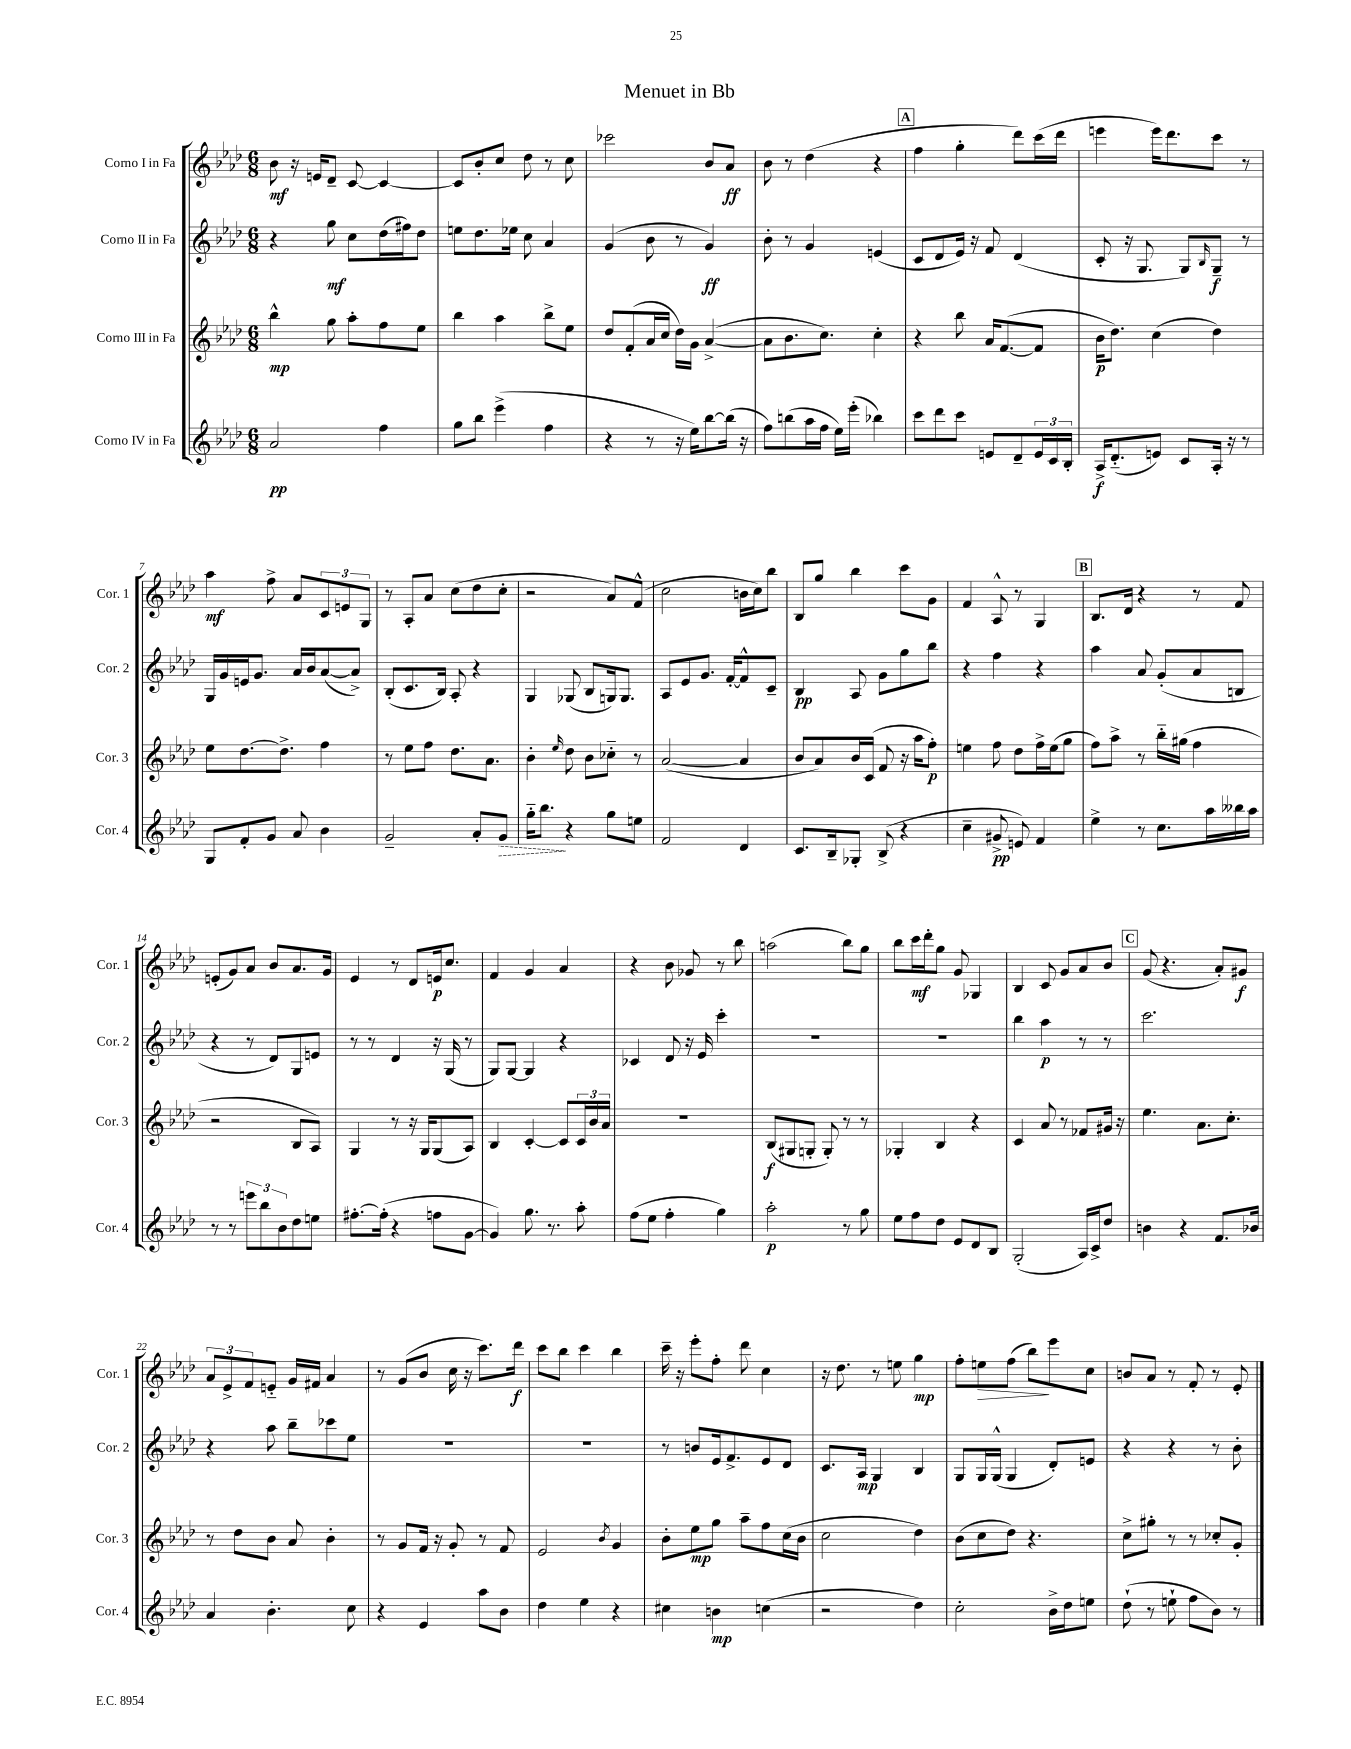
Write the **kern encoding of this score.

**kern	**dynam	**kern	**dynam	**kern	**dynam	**kern	**dynam
*part4	*part4	*part3	*part3	*part2	*part2	*part1	*part1
*staff4	*staff4	*staff3	*staff3	*staff2	*staff2	*staff1	*staff1
*I"Corno IV in Fa	*	*I"Corno III in Fa	*	*I"Corno II in Fa	*	*I"Corno I in Fa	*
*I'Cor. 4	*	*I'Cor. 3	*	*I'Cor. 2	*	*I'Cor. 1	*
*clefG2	*	*clefG2	*	*clefG2	*	*clefG2	*
*k[b-e-a-d-]	*	*k[b-e-a-d-]	*	*k[b-e-a-d-]	*	*k[b-e-a-d-]	*
*M6/8	*	*M6/8	*	*M6/8	*	*M6/8	*
=1	=1	=1	=1	=1	=1	=1	=1
2a-/	pp	4bb-^^\	mp	4r	.	8b-\	mf
.	.	.	.	.	.	16r	.
.	.	.	.	.	.	16en/KL	.
.	.	8gg\	.	8gg\	mf	8d-~/J	.
.	.	8aa-'\L	.	8cc\L	.	[8c/	.
4ff\	.	8ff\	.	(16dd-\L	.	4c/_	.
.	.	.	.	16ff#X\J)	.	.	.
.	.	8ee-\J	.	8dd-\J	.	.	.
=2	=2	=2	=2	=2	=2	=2	=2
8gg\L	.	4bb-\	.	8een\L	.	8c/L]	.
8bb-\J	.	.	.	8.dd-\	.	8b-'/	.
(4eee-^\	.	4aa-\	.	.	.	8cc/J	.
.	.	.	.	16ee-X\Jk	.	.	.
.	.	.	.	8cc\	.	8dd-\	.
4ff\	.	8bb-^\L	.	4a-/	.	8r	.
.	.	8ee-\J	.	.	.	8cc\	.
=3	=3	=3	=3	=3	=3	=3	=3
4r	.	8dd-/L	.	(4g/	.	2ccc-X\	.
.	.	(8f'/	.	.	.	.	.
8r	.	16a-/L	.	8b-\	.	.	.
.	.	16cc/JJ	.	.	.	.	.
16r	.	16dd-\LL)	.	8r	.	.	.
16ee-\KL)	.	16g\JJ	.	.	.	.	.
[8bb-\	.	([4a-^/	.	4g/)	ff	8b-/L	.
(16bb-\Jk]	.	.	.	.	.	8a-/J	ff
16r	.	.	.	.	.	.	.
=4	=4	=4	=4	=4	=4	=4	=4
8ff\L)	.	8a-\L]	.	8b-'\	.	8b-\	.
(8bbn\	.	8.b-\	.	8r	.	8r	.
16aa-\L	.	.	.	4g/	.	(4dd-\	.
16ff\JJ	.	8.cc\J)	.	.	.	.	.
16ee-\LL)	.	.	.	.	.	.	.
(16eee-'\JJ	.	.	.	.	.	.	.
4bb-X\)	.	4cc'\	.	(4en/	.	4r	.
!!LO:REH:place=s1:t=A
=5	=5	=5	=5	=5	=5	=5	=5
8ccc\L	.	4r	.	8c/L	.	4ff\	.
8ddd-\	.	.	.	8d-/	.	.	.
8ccc\J	.	8bb-\	.	16e-/Jk)	.	4gg'\	.
.	.	.	.	16r	.	.	.
8en/L	.	16a-/KL	.	8f/	.	.	.
.	.	([8.f/	.	.	.	.	.
8d-~/	.	.	.	(4d-/	.	8ddd-\L)	.
24e/L	.	8f/J]	.	.	.	(16ccc\L	.
24c/	.	.	.	.	.	.	.
.	.	.	.	.	.	16ddd-\JJ	.
24B-'/JJ	.	.	.	.	.	.	.
=6	=6	=6	=6	=6	=6	=6	=6
16A-^/KL	f	16b-\KL	p	8c'/	.	4eeen\	.
(8.d-/	.	8.dd-\J)	.	.	.	.	.
.	.	.	.	16r	.	.	.
.	.	.	.	8.G/	.	.	.
8en/J)	.	(4cc\	.	.	.	16eee\KL)	.
.	.	.	.	.	.	8.ddd-\	.
8c/L	.	.	.	8G/L)	.	.	.
.	.	.	.	16qqB-/	.	.	.
16A-'/Jk	.	4dd-\)	.	8G~/J	f	8ccc\J	.
16r	.	.	.	.	.	.	.
8r	.	.	.	8r	.	8r	.
!!LO:LB:g=z
=7	=7	=7	=7	=7	=7	=7	=7
8G/L	.	8ee-\L	.	16G/LL	.	4aa-\	mf
.	.	.	.	16g/	.	.	.
8f'/	.	[8.dd-\	.	16en/J	.	.	.
.	.	.	.	8.g/J	.	.	.
8g/J	.	.	.	.	.	8ff^\	.
.	.	8.dd-^\J]	.	.	.	.	.
8a-/	.	.	.	16a-/LL	.	8a-/L	.
.	.	.	.	16b-/J	.	.	.
4b-\	.	4ff\	.	([8a-/	.	12c/	.
.	.	.	.	.	.	12en/	.
.	.	.	.	8a-^/J])	.	.	.
.	.	.	.	.	.	12G/J	.
=8	=8	=8	=8	=8	=8	=8	=8
2g~/	.	8r	.	(8B-'/L	.	8r	.
.	.	8ee-\L	.	8.c/	.	8A-'/L	.
.	.	8ff\J	.	.	.	8a-/J	.
.	.	.	.	16B-/Jk)	.	.	.
.	.	8.dd-\L	.	8A-'/	.	(8cc\L	.
8a-'/L	.	.	.	4r	.	8dd-\	.
.	.	8.a-\J	.	.	.	.	.
!	!LO:HP:b	!	!	!	!	!	!
8g/J	>	.	.	.	.	8cc'\J	.
=9	=9	=9	=9	=9	=9	=9	=9
16gg\KL	.	4b-'\	.	4G/	.	2r	.
8.bb-\J	.	.	.	.	.	.	.
.	.	16qqee-/	.	.	.	.	.
4r	]	8dd-\	.	(8G-X/	.	.	.
.	.	8b-\L	.	8B-/L	.	.	.
8gg\L	.	8cc-X\J	.	16Gn/k)	.	8a-/L)	.
.	.	.	.	8.G/J	.	.	.
8een\J	.	8r	.	.	.	(8f^^/J	.
=10	=10	=10	=10	=10	=10	=10	=10
2f/	.	([2a-/	.	8A-/L	.	2cc\	.
.	.	.	.	8e-/	.	.	.
.	.	.	.	8.g/J	.	.	.
.	.	.	.	[16f'/KL	.	.	.
4d-/	.	4a-/]	.	8f^^/]	.	16bn\LL	.
.	.	.	.	.	.	16cc\J)	.
.	.	.	.	8c~/J	.	8bb-\J	.
=11	=11	=11	=11	=11	=11	=11	=11
8.c/L	.	8b-/L	.	4B-/	pp	8B-/L	.
.	.	8a-/)	.	.	.	8gg/J	.
16B-~/k	.	.	.	.	.	.	.
8G-X'/J	.	16b-/L	.	8A-/	.	4bb-\	.
.	.	(16c/JJ	.	.	.	.	.
(8B-^/	.	8f/	.	8g\L	.	.	.
4r	.	16r	.	8gg\	.	8ccc\L	.
.	.	16aa-\KL	.	.	.	.	.
.	.	8ff'\J)	p	8bb-\J	.	8g\J	.
=12	=12	=12	=12	=12	=12	=12	=12
4cc~\	.	4een\	.	4r	.	4f/	.
8g#X^/	pp	8ff\	.	4ff\	.	8A-^^/	.
8en/)	.	8dd-\L	.	.	.	8r	.
4f/	.	16ff^\L	.	4r	.	4G/	.
.	.	(16ee\J	.	.	.	.	.
.	.	8gg\J	.	.	.	.	.
!!LO:REH:place=s1:t=B
=13	=13	=13	=13	=13	=13	=13	=13
4ee-^\	.	8ff\L)	.	4aa-\	.	8.B-/L	.
.	.	8aa-^\J	.	.	.	.	.
.	.	.	.	.	.	16d-/Jk	.
8r	.	8r	.	8a-/	.	4r	.
8.cc\L	.	16bb-\LL	.	(8g'/L	.	.	.
.	.	(16gg#X\JJ	.	.	.	.	.
.	.	4ff\	.	8a-/	.	8r	.
16aa-\L	.	.	.	.	.	.	.
16bb--X\	.	.	.	8Bn/J	.	8f/	.
16aa-\JJ	.	.	.	.	.	.	.
!!LO:LB:g=z
=14	=14	=14	=14	=14	=14	=14	=14
8r	.	2r	.	4r	.	(8en'/L	.
8r	.	.	.	.	.	8g/)	.
12eeen\L	.	.	.	8r	.	8a-/J	.
12bb-\	.	.	.	.	.	.	.
.	.	.	.	8d-/L)	.	8b-/L	.
12b-\	.	.	.	.	.	.	.
8dd-\	.	8B-/L	.	8G/	.	8.a-/	.
8een\J	.	8A-/J)	.	8en/J	.	.	.
.	.	.	.	.	.	16g/Jk	.
=15	=15	=15	=15	=15	=15	=15	=15
[8.ff#X'\L	.	4G/	.	8r	.	4e-/	.
.	.	.	.	8r	.	.	.
(16ff#'\Jk]	.	.	.	.	.	.	.
4r	.	8r	.	4d-/	.	8r	.
.	.	16r	.	.	.	8d-/L	.
.	.	16G/KL	.	.	.	.	.
8ffn\L	.	(8G/	.	16r	.	16en/k	p
.	.	.	.	(16G/	.	8.cc/J	.
[8g\J	.	8A-/J)	.	8r	.	.	.
=16	=16	=16	=16	=16	=16	=16	=16
4g/])	.	4B-/	.	8G/L)	.	4f/	.
.	.	.	.	[8G/J	.	.	.
8.gg\	.	[4c'/	.	4G/]	.	4g/	.
8.r	.	.	.	.	.	.	.
.	.	8c/L]	.	4r	.	4a-/	.
8aa-'\	.	24c/L	.	.	.	.	.
.	.	24b-/	.	.	.	.	.
.	.	24a-/JJ	.	.	.	.	.
=17	=17	=17	=17	=17	=17	=17	=17
(8ff\L	.	2.r	.	4c-X/	.	4r	.
8ee-\J	.	.	.	.	.	.	.
4ff'\	.	.	.	8d-/	.	8b-\	.
.	.	.	.	16r	.	8g-X/	.
.	.	.	.	16e-/	.	.	.
4gg\)	.	.	.	4ccc'\	.	8r	.
.	.	.	.	.	.	8bb-\	.
=18	=18	=18	=18	=18	=18	=18	=18
2aa-'\	p	(8B-/L	f	2.r	.	(2aan\	.
.	.	8G#X/	.	.	.	.	.
.	.	8Gn'/J	.	.	.	.	.
.	.	8G'/)	.	.	.	.	.
8r	.	8r	.	.	.	8bb-\L)	.
8gg\	.	8r	.	.	.	8gg\J	.
=19	=19	=19	=19	=19	=19	=19	=19
8ee-\L	.	4G-X'/	.	2.r	.	8bb-\L	.
8ff\	.	.	.	.	.	16ccc\L	mf
.	.	.	.	.	.	16ddd-'\J	.
8dd-\J	.	4B-/	.	.	.	8gg\J	.
8e-/L	.	.	.	.	.	8g/	.
8d-/	.	4r	.	.	.	4G-X/	.
8B-/J	.	.	.	.	.	.	.
=20	=20	=20	=20	=20	=20	=20	=20
(2G'/	.	4c/	.	4bb-\	.	4B-/	.
.	.	8a-/	.	4aa-\	p	8c/	.
.	.	8r	.	.	.	8g/L	.
16A-/LL)	.	8f-X/L	.	8r	.	8a-/	.
16c^/J	.	.	.	.	.	.	.
8dd-/J	.	16g#X/Jk	.	8r	.	8b-/J	.
.	.	16r	.	.	.	.	.
!!LO:REH:place=s1:t=C
=21	=21	=21	=21	=21	=21	=21	=21
4bn\	.	4.ee-\	.	2.ccc\	.	(8g/	.
.	.	.	.	.	.	4.r	.
4r	.	.	.	.	.	.	.
.	.	8.a-\L	.	.	.	.	.
8.f/L	.	.	.	.	.	8a-'/L)	.
.	.	8.cc'\J	.	.	.	.	.
.	.	.	.	.	.	8g#X/J	f
16b-X/Jk	.	.	.	.	.	.	.
!!LO:LB:g=z
=22	=22	=22	=22	=22	=22	=22	=22
4a-/	.	8r	.	4r	.	12a-/L	.
.	.	.	.	.	.	12e-^/	.
.	.	8dd-\L	.	.	.	.	.
.	.	.	.	.	.	12f/	.
4.b-'\	.	8b-\J	.	8aa-\	.	8en/J	.
.	.	8a-/	.	8bb-~\L	.	16g/LL	.
.	.	.	.	.	.	16f#X/JJ	.
.	.	4b-'\	.	8ccc-X\	.	4a-/	.
8cc\	.	.	.	8ee-\J	.	.	.
=23	=23	=23	=23	=23	=23	=23	=23
4r	.	8r	.	2.r	.	8r	.
.	.	8g/L	.	.	.	(8g/L	.
4e-/	.	16f/Jk	.	.	.	8b-/J	.
.	.	16r	.	.	.	.	.
.	.	8g'/	.	.	.	16cc\	.
.	.	.	.	.	.	16r	.
8aa-\L	.	8r	.	.	.	8.ccc\L)	.
8b-\J	.	8f/	.	.	.	.	.
.	.	.	.	.	.	16ddd-\Jk	f
=24	=24	=24	=24	=24	=24	=24	=24
4dd-\	.	2e-/	.	2.r	.	8ccc\L	.
.	.	.	.	.	.	8bb-\J	.
4ee-\	.	.	.	.	.	4ccc\	.
.	.	8qb-/	.	.	.	.	.
4r	.	4g/	.	.	.	4bb-\	.
=25	=25	=25	=25	=25	=25	=25	=25
4cc#X\	.	8b-'\L	.	8r	.	16ccc~\	.
.	.	.	.	.	.	16r	.
.	.	8ee-\	mp	8bn/L	.	8eee-'\L	.
4bn\	mp	8gg\J	.	16e-/k	.	8ff'\J	.
.	.	.	.	8.f^/	.	.	.
.	.	8aa-~\L	.	.	.	8ddd-\	.
(4ccn\	.	8ff\	.	8e-/	.	4cc\	.
.	.	(16cc\L	.	8d-/J	.	.	.
.	.	16b-\JJ	.	.	.	.	.
=26	=26	=26	=26	=26	=26	=26	=26
2r	.	2cc\	.	8.c/L	.	16r	.
.	.	.	.	.	.	8.dd-\	.
.	.	.	.	16A-/Jk	mp	.	.
.	.	.	.	4G/	.	8r	.
.	.	.	.	.	.	8een\	.
4dd-\)	.	4dd-\)	.	4B-/	.	4gg\	mp
=27	=27	=27	=27	=27	=27	=27	=27
2cc'\	.	(8b-\L	.	8G/L	.	8ff'\L	.
!	!	!	!	!	!	!	!LO:HP:b
.	.	8cc\	.	16G/L	.	8een\	>
.	.	.	.	(16G^^/JJ	.	.	.
.	.	8dd-\J)	.	4G/	.	(8ff\J	.
.	.	4.r	.	.	.	8bb-\L)	.
16b-^\LL	.	.	.	8d-'/L)	.	8eee-\	]
16dd-\J	.	.	.	.	.	.	.
8een\J	.	.	.	8en/J	.	8cc\J	.
=28	=28	=28	=28	=28	=28	=28	=28
(8dd-`\	.	8cc^\L	.	4r	.	8bn/L	.
8r	.	8gg#X'\J	.	.	.	8a-/J	.
8een`\	.	8r	.	4r	.	8r	.
8ff\L	.	8r	.	.	.	8f'/	.
8b-\J)	.	8cc-X'/L	.	8r	.	8r	.
8r	.	8g'/J	.	8b-'\	.	8e-'/	.
==	==	==	==	==	==	==	==
*-	*-	*-	*-	*-	*-	*-	*-
